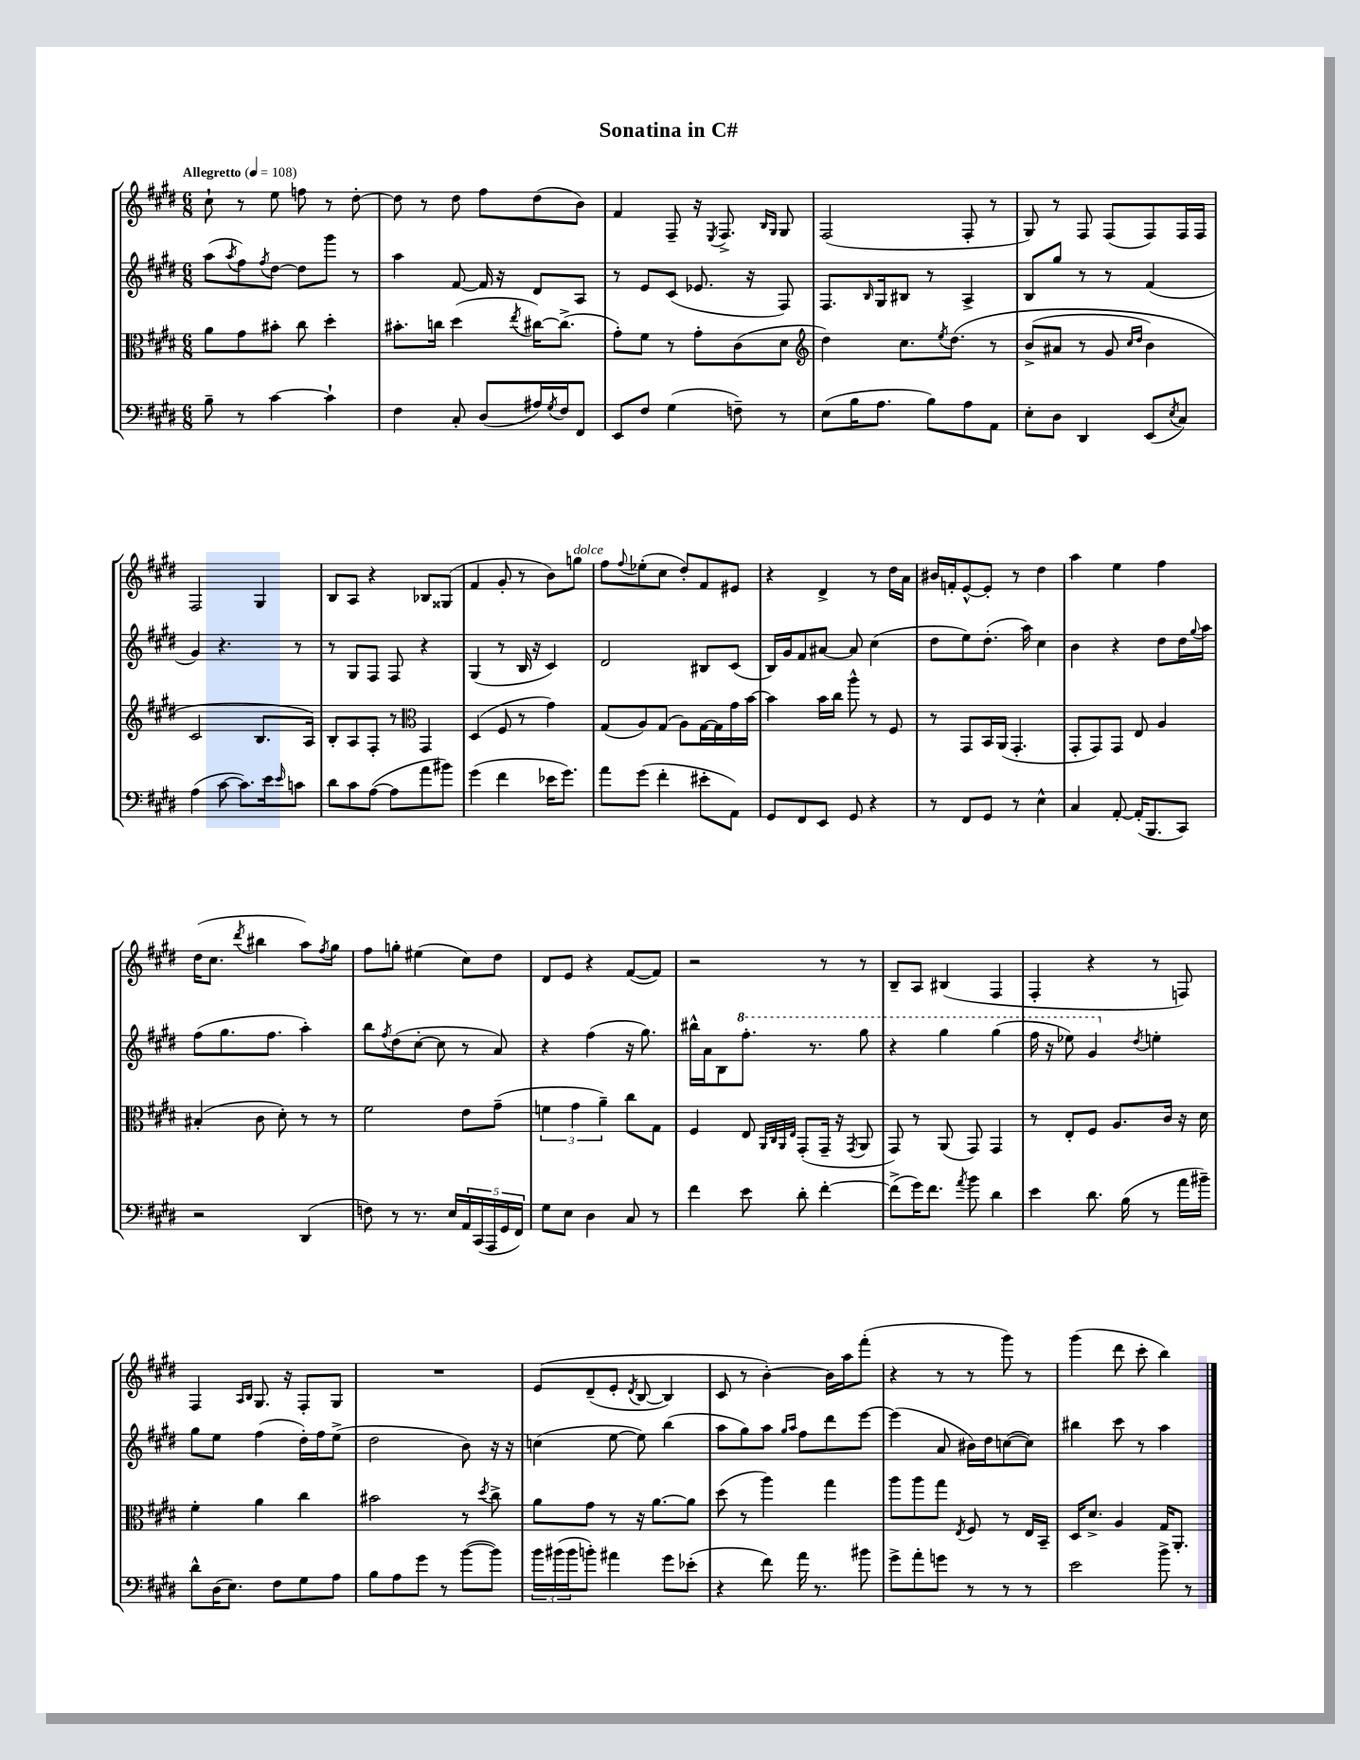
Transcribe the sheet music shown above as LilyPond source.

\header { title = "Sonatina in C#" }
<<
\new StaffGroup <<
\new Staff = "s0" {
    \clef treble \key e \major \numericTimeSignature \time 6/8 \tempo "Allegretto" 4 = 108
    cis''8-! r8 e''8 f''8 r8 dis''8~-. |
    dis''8 r8 dis''8 fis''8 dis''8( b'8) |
    fis'4 fis8-- r16 \acciaccatura { e8 } fis8.-> \grace { b16 gis16 } gis8 |
    fis2( fis8-. r8 |
    gis8) r8 fis8 fis8( fis8) fis16 fis16 |
    fis2 gis4 |
    b8 a8 r4 bes8 gisis8( |
    fis'4 gis'8-. r8 b'8) g''8^\markup { \italic "dolce" } |
    fis''8 \appoggiatura { fis''8 } ees''8-.( cis''8 dis''8-.) fis'8 eis'8 |
    r4 dis'4-> r8 dis''16 a'16 |
    bis'16 f'16-. e'8~-^ e'8-. r8 dis''4 |
    a''4 e''4 fis''4 |
    dis''16( cis''8. \acciaccatura { dis'''8 } bis''4 a''8) \acciaccatura { fis''8 } gis''8 |
    fis''8 g''8-. eis''4( cis''8) dis''8 |
    dis'8 e'8 r4 fis'8~( fis'8) |
    r2 r8 r8 |
    b8-- a8 bis4( fis4 |
    fis4-. r4 r8 f8) |
    fis4 \grace { a16 b16 } gis8. r16 fis8-. gis8 |
    R2. |
    e'8\( dis'8--( e'8-. \acciaccatura { dis'8 } b8~ b4) |
    cis'8 r8 b'4~-.\) b'16 a''16 fis'''8-.( |
    r4 r8 r8 gis'''8) r8 |
    gis'''4( dis'''8 cis'''8-. b''4) \bar "|." |
}
\new Staff = "s1" {
    \clef treble \key e \major \numericTimeSignature \time 6/8
    a''8( \acciaccatura { a''8 } fis''8) \acciaccatura { fis''8 } dis''8~ dis''8 gis'''8 r8 |
    a''4 fis'8~ fis'16 r16 dis'8 a8 |
    r8 e'8 cis'8( ees'8. r16 fis8) |
    fis8. \grace { b16 } gis16 bis8 r8 a4-> |
    b8 gis''8 r8 r8 fis'4( |
    gis'4) r4. r8 |
    r8 gis8 fis8 fis8 r4 |
    gis4( r8 b16 r16 cis'4) |
    dis'2 bis8 cis'8( |
    b16) gis'16 fis'8 ais'8~ ais'8 cis''4( |
    dis''8 e''8) dis''8.-.( a''16) cis''4 |
    b'4 r4 dis''8 dis''16 \appoggiatura { gis''8 } a''16 |
    fis''8( gis''8. fis''8. a''4-.) |
    b''8 \acciaccatura { fis''8 } dis''8( cis''8~-. cis''8 r8 a'8) |
    r4 fis''4( r16 gis''8.) |
    bis''16-^ a'16 b8 \ottava #1 fis'''8.-. r8. gis'''8 |
    r4 gis'''4 gis'''4( |
    fis'''16 r16 ees'''8) gis''4 \ottava #0 \acciaccatura { dis''8 } e''!4-. |
    gis''8 e''8 fis''4( dis''16-.) fis''16 e''8->( |
    dis''2 b'8) r16 r16 |
    c''4( e''8~ e''8) b''4( |
    a''8 gis''8) a''8 \grace { gis''16 a''16 } fis''8 dis'''8 e'''8~ |
    e'''4( a'8 bis'16) dis''16 c''8~( c''8) |
    bis''4 cis'''8 r8 a''4 \bar "|." |
}
\new Staff = "s2" {
    \clef alto \key e \major \numericTimeSignature \time 6/8
    a'8 gis'8 bis'8-. cis''8 dis''4-. |
    bis'8.-. c''16 dis''4( \acciaccatura { e''8 } cis''16~) cis''8.->( |
    gis'8-.) fis'8 r8 gis'8-. cis'8( dis'8 |
    \clef treble dis''4) cis''8. \acciaccatura { e''8 } dis''8.\( r8 |
    b'8->( ais'8 r8 gis'8 \grace { cis''16 dis''16 } b'4) |
    cis'2 b8. a16\) |
    b8-. a8 fis8-. r8 \clef alto gis,4 |
    dis4( fis8 r8 gis'4) |
    gis8( a8) gis8( a8) gis16~ gis16 gis'16 b'16~ |
    b'4 b'16 cis''16 a''8-^ r8 fis8 |
    r8 gis,8 b,16 a,16( gis,4.-. |
    gis,8-. gis,8) gis,8 e8 a4 |
    bis4-.( cis'8 dis'8-.) r8 r8 |
    fis'2 e'8 gis'8--( |
    \tuplet 3/2 { f'4 gis'4 a'4--) } cis''8 gis8 |
    fis4 e8 \grace { a,32 cis32 a,32 e32 } gis,8-.( gis,16-- r16 \acciaccatura { gis,8 } a,8 |
    gis,8) r8 a,8( gis,8) gis,4 |
    r8 e8-. fis8 a8. cis'16 r16 dis'16 |
    fis'4-. a'4 cis''4 |
    bis'2 r8 \acciaccatura { dis''8 } cis''8-> |
    a'8 gis'8 r8 r16 a'8.~ a'8 |
    dis''8( r8 a''4) gis''4 |
    a''8 a''8 gis''8 \acciaccatura { e8 } fis8 r8 e16 b,16-- |
    dis16 dis'8.-> a4 gis16 a,8.-. \bar "|." |
}
\new Staff = "s3" {
    \clef bass \key e \major \numericTimeSignature \time 6/8
    b8-- r8 cis'4~ cis'4-! |
    fis4 cis8-. dis8( ais16) \acciaccatura { gis8 } fis16 fis,8 |
    e,8 fis8 gis4( f8--) r8 |
    e8( b16 a8. b8) a8 a,8 |
    e8-. dis8 dis,4 e,8( \acciaccatura { e8 } cis8) |
    a4( cis'8~ cis'8.) e'16 \grace { e'16 } c'8 |
    dis'8 cis'8 a8~( a8 a'8 bis'8) |
    gis'4( fis'4 ees'16 gis'8.) |
    a'8 gis'8( fis'4-. eis'8-. a,8) |
    gis,8 fis,8 e,8 gis,8 r4 |
    r8 fis,8 gis,8 r8 e4-^ |
    cis4 a,8~-. a,16-.( b,,8. cis,8) |
    r2 dis,4( |
    f8) r8 r8. e16 \tuplet 5/4 { a,16 cis,16( a,,16 gis,16 fis,16) } |
    gis8 e8 dis4 cis8 r8 |
    fis'4 e'8 dis'8-. fis'4~-. |
    fis'8->( gis'16) fis'8. \acciaccatura { a'8 } b'8 dis'4 |
    e'4 dis'8. b16( r8 a'16 bis'16--) |
    dis'8-^ dis16( e8.) fis8 gis8 a8 |
    b8 a8 gis'8 r8 b'8~( b'8) |
    \tuplet 3/2 { b'16 bis'16( bis'16 } b'8-.) ais'4 gis'8 ees'8-.( |
    r4 fis'8) a'16 r8. bis'8 |
    gis'8-> a'8-. g'8 r8 r8 r8 |
    e'2 b'8-> r8 \bar "|." |
}
>>
>>
\layout { \context { \Score \remove "Bar_number_engraver" } }
